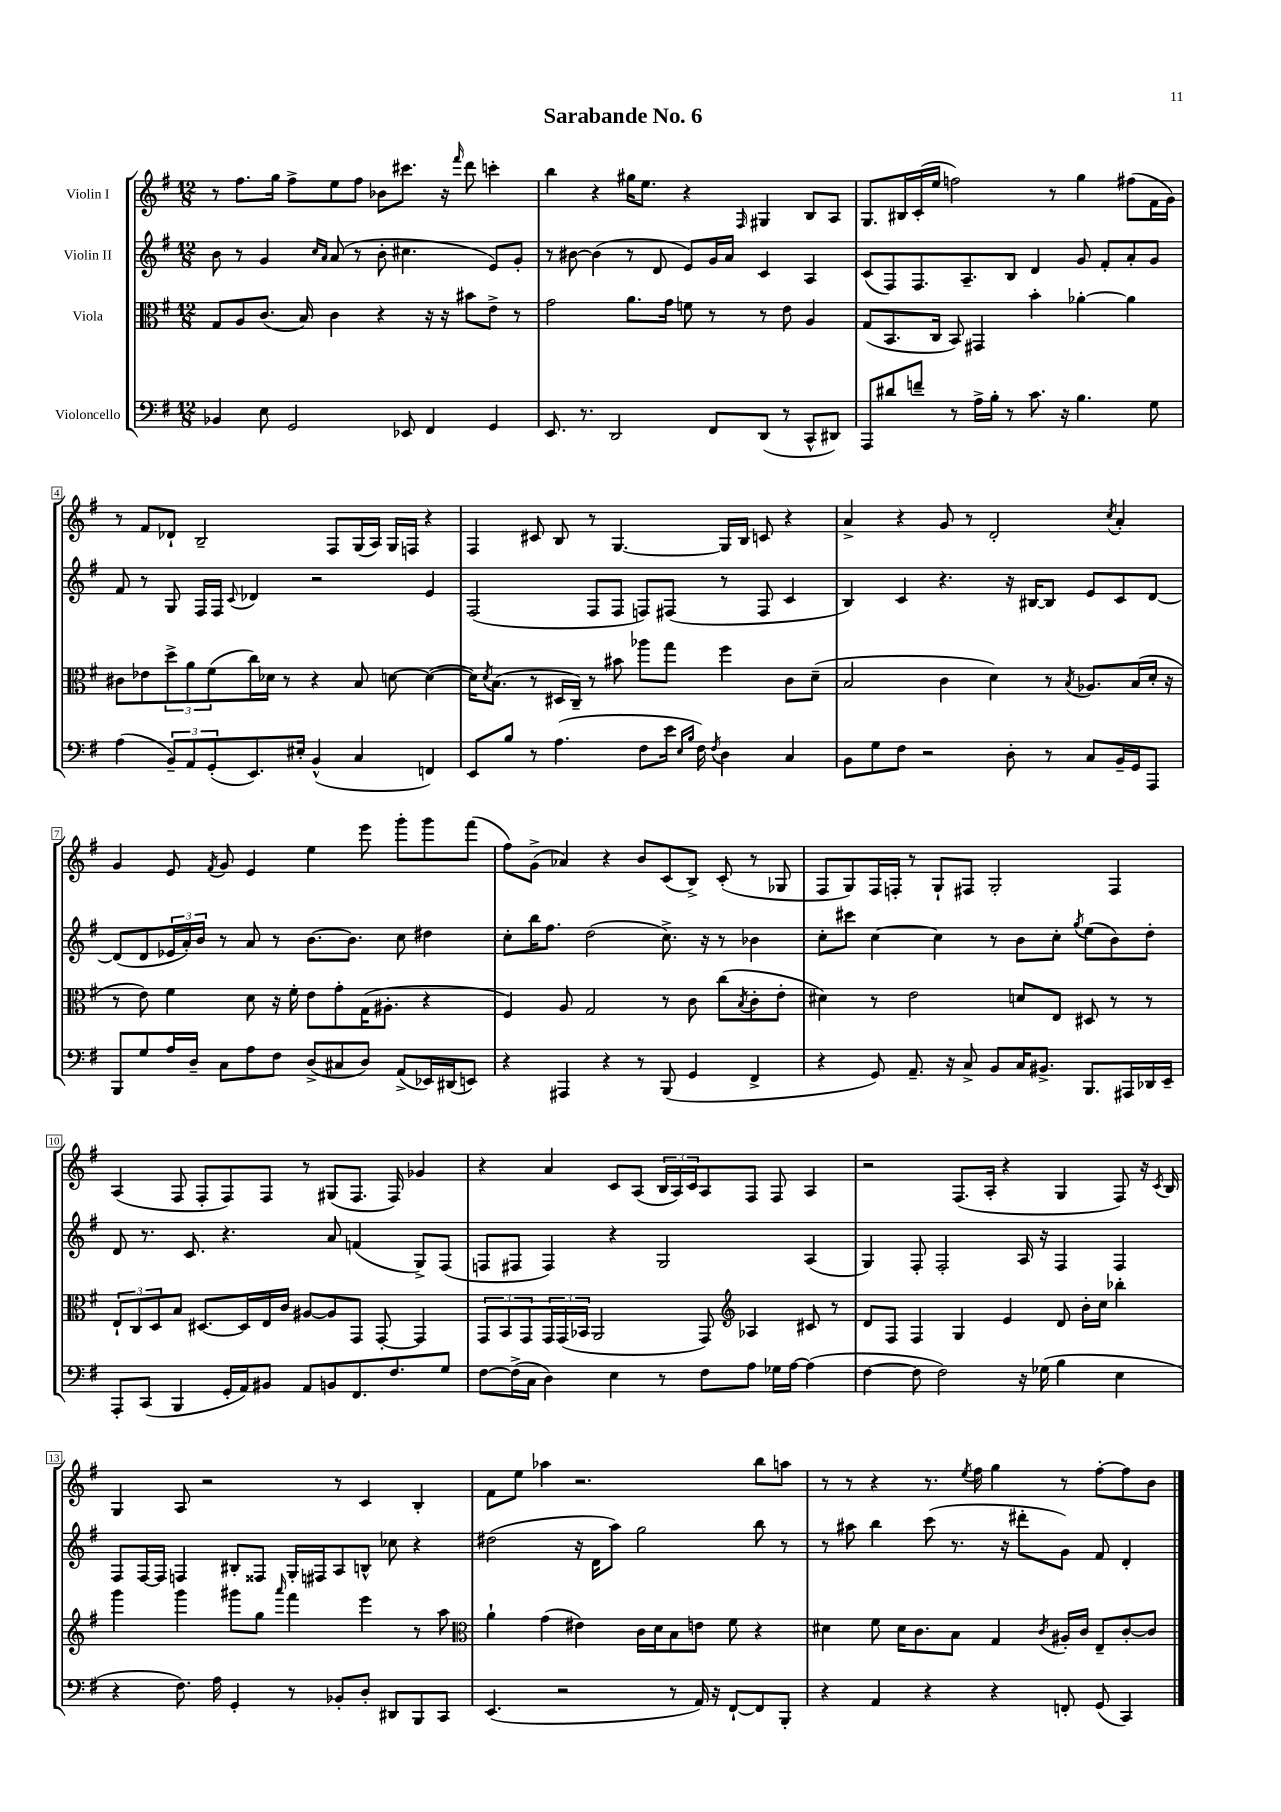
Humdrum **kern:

**kern	**kern	**kern	**kern
*part4	*part3	*part2	*part1
*staff4	*staff3	*staff2	*staff1
*I"Violoncello	*I"Viola	*I"Violin II	*I"Violin I
*clefF4	*clefC3	*clefG2	*clefG2
*k[f#]	*k[f#]	*k[f#]	*k[f#]
*M12/8	*M12/8	*M12/8	*M12/8
=1	=1	=1	=1
4BB-X/	8G/L	8b\	8r
.	8A/	8r	8.ff#\L
8E\	(8.c/J	4g/	.
.	.	.	16gg\Jk
2GG/	.	.	8ff#^\L
.	16B/)	.	.
.	.	16qqcc/LL	.
.	.	16qqa/JJ	.
.	4c\	(8a/	8ee\
.	.	8r	8ff#\J
.	4r	8b'\	8b-X\L
8EE-X/	.	4.cc#X\	8.ccc#X\J
4FF#/	16r	.	.
.	16r	.	16r
.	.	.	16qqfff#/
.	8b#X\L	.	8ddd\
4GG/	8e^\J	8e/L)	4cccn'\
.	8r	8g'/J	.
=2	=2	=2	=2
8.EE/	2g\	8r	4bb\
.	.	[8b#X\	.
8.r	.	.	.
.	.	(4b#\]	4r
2DD/	.	.	.
.	8.a\L	8r	16gg#X\KL
.	.	.	8.ee\J
.	.	8d/	.
.	16g\Jk	.	.
.	8fn\	8e/L)	4r
8FF#/L	8r	16g/L	.
.	.	16a/JJ	.
.	.	.	16qqF#/
(8DD/J	8r	4c/	4G#X/
8r	8e\	.	.
8CC^^/L	4A/	4A/	8B/L
8DD#X/J)	.	.	8A/J
=3	=3	=3	=3
8AAA/L	(8G/L	(8c/L	8.G/L
8d#X/	8.BB/	8F#/)	.
.	.	.	16B#X/L
8fn~/J	.	8.F#/	(16c'/
.	16C/Jk	.	16ee/JJ
8r	8BB/)	.	2ffn\)
.	.	8.A~/	.
16A^\LL	4GG#X/	.	.
16B'\JJ	.	.	.
8r	.	8B/J	.
8.c\	4b'\	4d/	.
.	.	.	8r
16r	.	.	.
4.B\	[4a-X'\	8g/	4gg\
.	.	8f#'/L	.
.	4a-\]	8a'/	(8ff#X\L
8G\	.	8g/J	16f#\L
.	.	.	16g\JJ)
!!LO:LB:g=z
=4	=4	=4	=4
(4A\	8c#X\L	8f#/	8r
.	8e-X\	8r	8f#/L
12BB~/L)	12dd^\	8G/	8d-X`/J
12AA/	12a\	.	.
.	.	16F#/LL	2B~/
(12GG'/	(12f#\	.	.
.	.	16F#/JJ	.
.	.	8qqc/	.
8.EE/)	16cc\L)	4d-X/	.
.	16d-X\JJ	.	.
.	8r	.	.
16E#X'/Jk	.	.	.
(4BB^^/	4r	2r	.
.	.	.	8F#/L
4C/	8B/	.	(16G/L
.	.	.	16A/JJ)
.	[8dn\	.	16G/LL
.	.	.	16Fn/JJ
4FFn/)	(4d\_	4e/	4r
=5	=5	=5	=5
8EE/L	16d\KL])	(2F#/	4F#/
.	8qd/	.	.
.	(8.B\J	.	.
8B/J	.	.	.
8r	8r	.	8c#X/
(4.A\	16D#X/LL	.	8B/
.	16C~/JJ)	.	.
.	8r	8F#/L	8r
.	8b#X\	8F#/J	[4.G/
8F#\L	8aa-X\L	8Fn/L)	.
16e\Jk	8gg\J	(8F#X/J	.
16qqE/LL	.	.	.
16qqB/JJ	.	.	.
16F#\)	.	.	.
8qF#/	.	.	.
4D\	4ff#\	8r	16G/LL]
.	.	.	16B/JJ
.	.	8F#/	8cn/
4C/	8c\L	4c/	4r
.	(8d~\J	.	.
=6	=6	=6	=6
8BB\L	2B/	4B/)	4a^/
8G\	.	.	.
8F#\J	.	4c/	4r
2r	.	.	.
.	4c\	4.r	8g/
.	.	.	8r
.	4d\)	.	2d'/
8D'\	.	16r	.
.	.	[16B#X/KL	.
8r	8r	8B#/J]	.
.	8qB/	.	.
8C/L	8.A-X/L	8e/L	.
.	.	.	8qcc/
16BB~/L	.	8c/	4a'/
16GG/J	(16B/L	.	.
8AAA/J	16d'/JJ	[8d/J	.
.	16r	.	.
!!LO:LB:g=z
=7	=7	=7	=7
8BBB/L	8r	(8d/L]	4g/
8G/	8e\)	8d/	.
16A/L	4f#\	24e-X/L	8e/
.	.	24a'/)	.
16D~/JJ	.	.	.
.	.	24b/JJ	.
.	.	.	8qf#/
8C\L	.	8r	8g/
8A\	8d\	8a/	4e/
8F#\J	16r	8r	.
.	16f#'\	.	.
(8D^/L	8e\L	[8.b\L	4ee\
8C#X/	8g'\	.	.
.	.	8.b\J]	.
8D/J)	(16G\K	.	8eee\
.	8.A#X'\J	.	.
(8AA^/L	.	8cc\	8ggg'\L
16EE-X/L)	4r	4dd#X\	8ggg\
(16DD#X/J	.	.	.
8EEn/J)	.	.	(8fff#\J
=8	=8	=8	=8
4r	4F#/)	8cc'\L	8ff#\L)
.	.	16bb\K	(8g^\J
.	.	8.ff#\J	.
4AAA#X/	8A/	.	4a-X/)
.	2G/	(2dd\	.
4r	.	.	4r
8r	.	.	8b/L
(8BBB/	8r	8.cc^\)	(8c/
4GG/	8c\	.	8B^/J)
.	.	16r	.
.	(8cc\L	8r	(8c'/
.	8qB/	.	.
4FF#^/	8c'\	4b-X\	8r
.	8e'\J	.	8G-X/
=9	=9	=9	=9
4r	4d#X\)	8cc'\L	8F#/L
.	.	8ccc#X\J	8G/)
8GG/)	8r	[4cc\	16F#/L
.	.	.	16Fn'/JJ
8.AA~/	2e\	.	8r
.	.	4cc\]	8G`/L
16r	.	.	.
8C^/	.	.	8F#X/J
8BB/L	.	8r	2G'/
16C/K	8dn/L	8b\L	.
8.BB#X^/J	.	.	.
.	8E/J	8cc'\J	.
.	.	8qgg/	.
8.BBB/L	8D#X/	(8ee\L	.
.	8r	8b\)	4F#/
16AAA#X/L	.	.	.
16DD-X/	8r	8dd'\J	.
16EE~/JJ	.	.	.
!!LO:LB:g=z
=10	=10	=10	=10
8AAA'/L	12E`/L	8d/	(4A/
.	12C/	.	.
(8CC/J	.	8.r	.
.	12D/	.	.
4BBB/	8B/J	.	8F#/
.	.	8.c/	.
.	[8.D#X/L	.	8F#'/L
16GG'/LL	.	4.r	8F#/)
16AA/J)	16D#/L]	.	.
8BB#X/J	16E/	.	8F#/J
.	16c/JJ	.	.
8AA/L	[8A#X/L	.	8r
8BBn/	8A#/]	8a/	(8G#X/L
8.FF#/	8GG/J	(4fn/	8.F#/J
.	[8GG'/	.	.
8.F#/	.	.	16F#/)
.	4GG/]	8G^/L)	4g-X/
8G/J	.	(8F#/J	.
=11	=11	=11	=11
[8F#\L	12GG/L	8Fn/L	4r
.	12BB/	.	.
(16F#^\L]	.	8F#X/J	.
.	12GG/	.	.
16C\JJ	.	.	.
4D\)	24GG/L	4F#/)	4a/
.	(24GG/	.	.
.	24BB-X/JJ	.	.
.	2AA/	.	.
4E\	.	4r	8c/L
.	.	.	(8A/J
8r	.	2G/	24B/LL
.	.	.	24A/)
.	.	.	24c/J
8F#\L	8GG/)	.	8A/
*	*clefG2	*	*
8A\J	4A-X/	.	8F#/J
16G-X\LL	.	.	8F#/
[16A\JJ	.	.	.
(4A\]	8c#X/	(4A/	4A/
.	8r	.	.
=12	=12	=12	=12
[4F#\	8d/L	4G/)	2r
.	8F#/J	.	.
8F#\]	4F#/	8F#'/	.
2F#\)	.	2F#'/	.
.	4G/	.	(8.F#/L
.	.	.	16A'/Jk
.	4e/	.	4r
16r	.	16A/	.
(16G-X\	.	16r	.
4B\	8d/	4F#/	4G/
.	16b'\LL	.	.
.	16cc\JJ	.	.
4E\	4bb-X'\	4F#/	8F#/)
.	.	.	16r
.	.	.	8qc/
.	.	.	16B/
!!LO:LB:g=z
=13	=13	=13	=13
4r	4ggg\	8F#/L	4G/
.	.	[16F#/L	.
.	.	16F#/JJ]	.
8.F#\)	4ggg\	4Fn/	8A/
.	.	.	2r
16A\	.	.	.
4GG'/	8ggg#X\L	8B#X'/L	.
.	8gg\J	8F##X/J	.
.	16qqaaa/	.	.
8r	4fff#\	16G'/LL	.
.	.	16F#X/J	.
8BB-X'/L	.	8A/	8r
8D'/J	4eee\	8Bn^^/J	4c/
8DD#X/L	.	8cc-X\	.
8BBB/	8r	4r	4B'/
8CC/J	8aa\	.	.
=14	=14	=14	=14
*	*clefC3	*	*
(4.EE/	4a`\	(2dd#X\	8f#\L
.	.	.	8ee\J
.	(4g\	.	4aa-X\
2r	.	.	.
.	4e#X\)	16r	2.r
.	.	16d\KL	.
.	.	8aa\J)	.
.	16c\LL	2gg\	.
.	16d\J	.	.
8r	8B\	.	.
16AA/)	8en\J	.	.
16r	.	.	.
[8FF#`/L	8f#\	.	.
8FF#/]	4r	8bb\	8bb\L
8BBB'/J	.	8r	8aan\J
=15	=15	=15	=15
4r	4d#X\	8r	8r
.	.	8aa#X\	8r
4AA/	8f#\	4bb\	4r
.	16d#\KL	.	.
.	8.c\	.	.
4r	.	(8ccc\	8.r
.	8B\J	8.r	.
.	.	.	8qee/
.	.	.	16ff#\
4r	4G/	.	4gg\
.	.	16r	.
.	.	8ddd#X'\L	.
.	8qc/	.	.
8FFn'/	16A#X'/LL	8g\J)	8r
.	16c/JJ	.	.
(8GG/	8E~/L	8f#/	[8ff#'\L
4CC/)	[8c'/	4d'/	8ff#\]
.	8c/J]	.	8b\J
==	==	==	==
*-	*-	*-	*-
